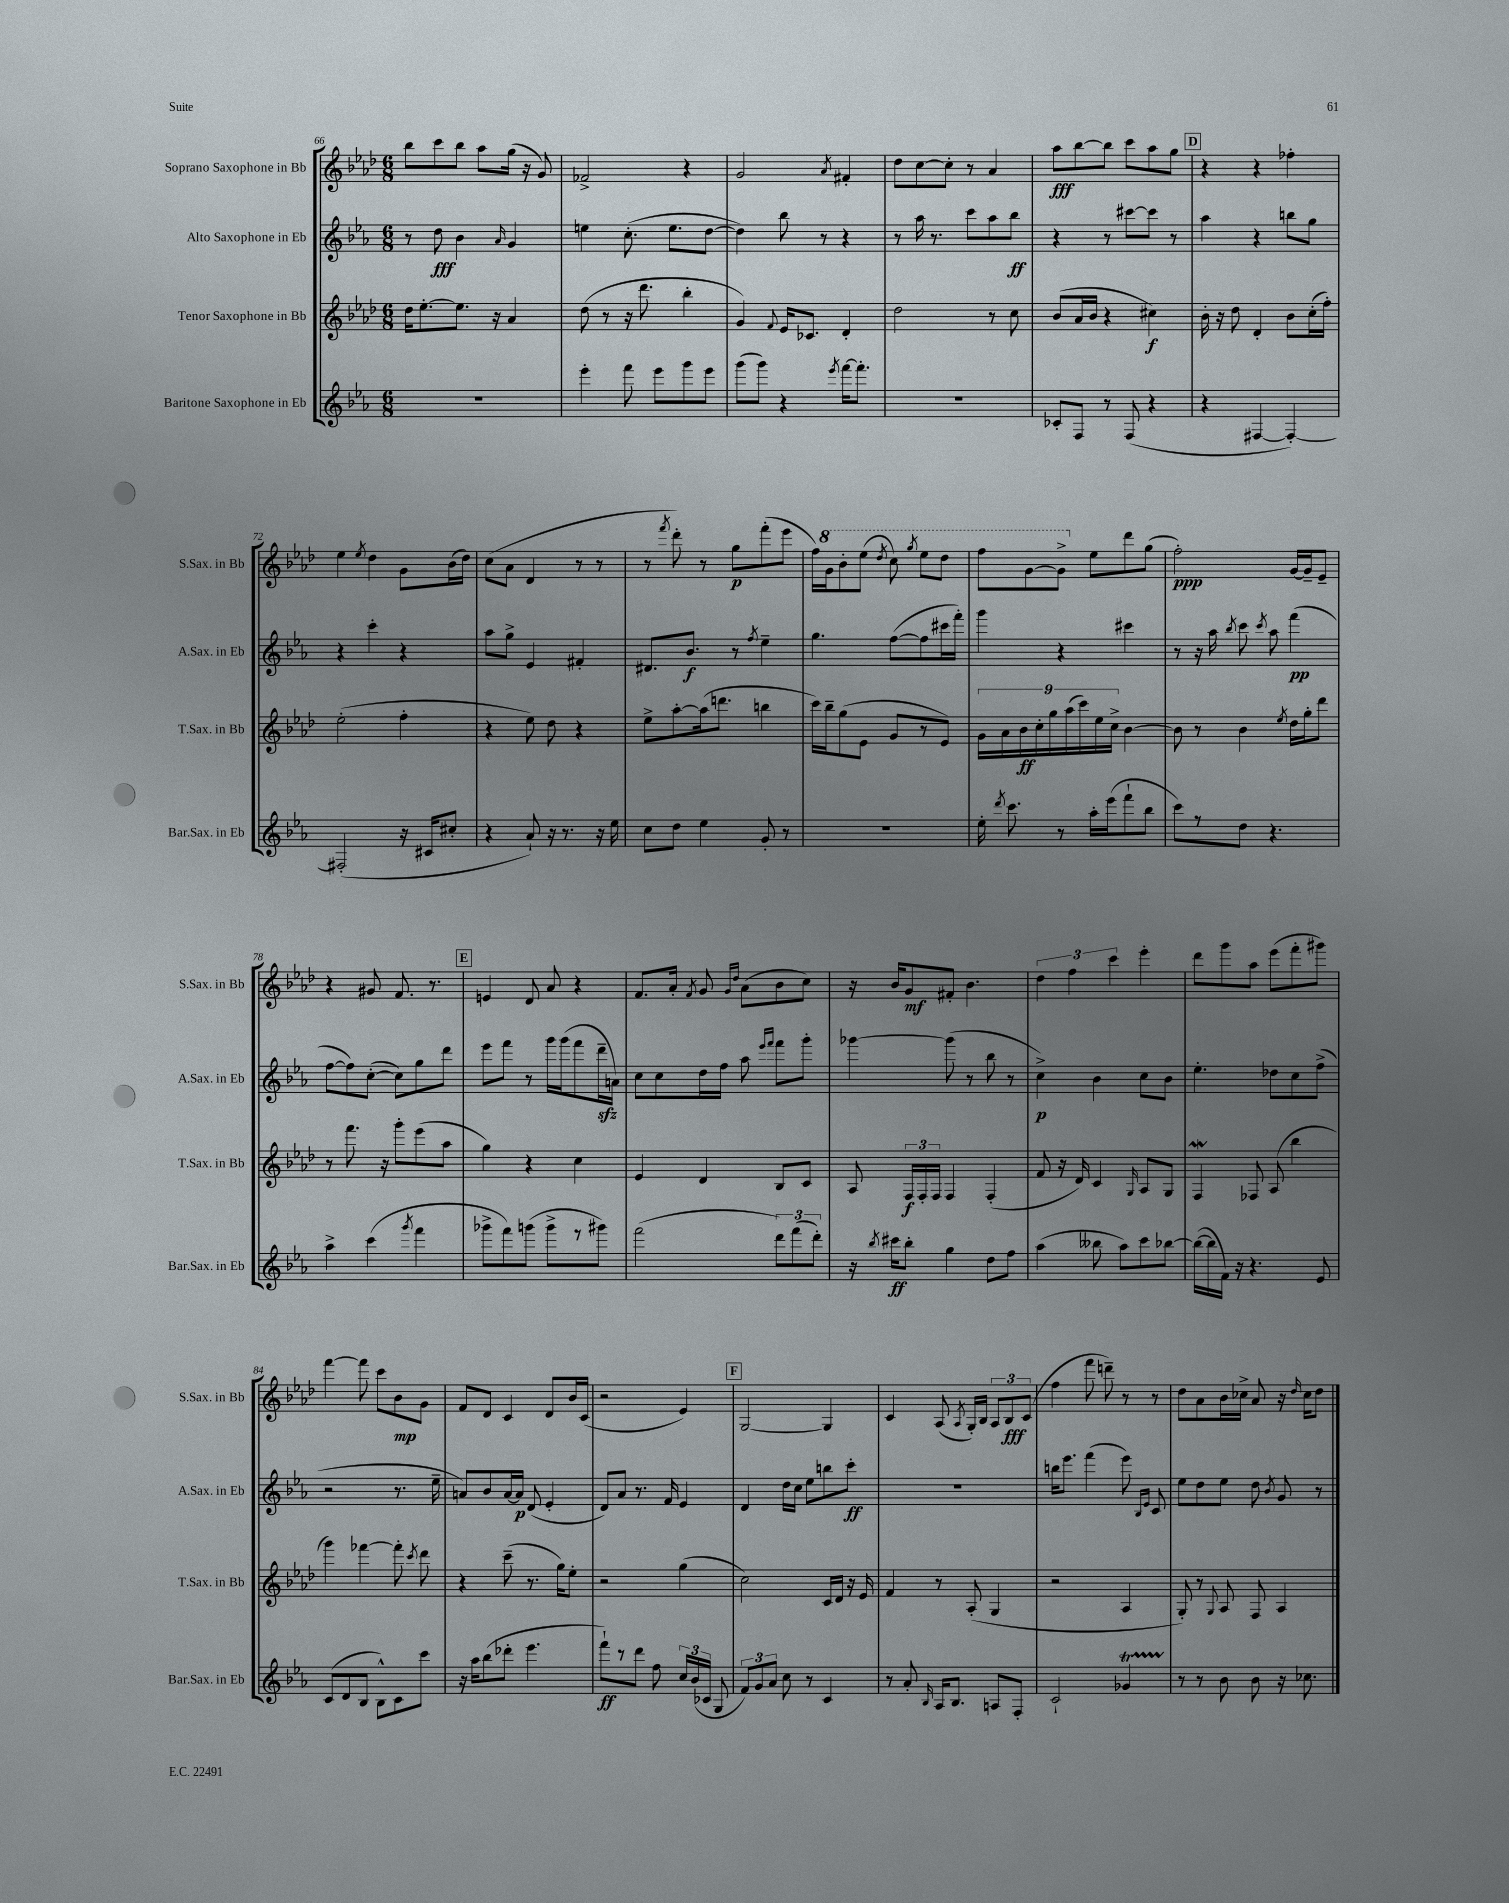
<<
\new StaffGroup <<
\new Staff = "s0" \with { instrumentName = "Soprano Saxophone in Bb" shortInstrumentName = "S.Sax. in Bb" } {
    \clef treble \key aes \major \numericTimeSignature \time 6/8
    \autoBeamOff bes''8[ c'''8 bes''8] aes''8[ g''16]( r16 g'8) |
    fes'2-> r4 |
    g'2 \acciaccatura { aes'8 } fis'4-. |
    des''8[ c''8~ c''8]-. r8 aes'4 |
    aes''8[\fff bes''8~ bes''8] c'''8[ aes''8 g''8] |
    \mark \markup { \box "D" } r4 r4 fes''4-. |
    ees''4 \acciaccatura { ees''8 } des''4 g'8[ bes'16( des''16]) |
    c''8[( aes'8] des'4 r8 r8 |
    r8 \acciaccatura { f'''8 } des'''8-.) r8 g''8[\p f'''8-.( ees'''8] |
    f''16[) \ottava #1 g''16 bes''8-. ees'''8]( \acciaccatura { des'''8 } c'''8) \acciaccatura { g'''8 } ees'''8[ des'''8] |
    f'''8[ g''8~ g''8]-> \ottava #0 ees''8[ des'''8 g''8]( |
    f''2-.\ppp) g'16[~ g'16-- ees'8]-- |
    r4 gis'8 f'8. r8. |
    \mark \markup { \box "E" } e'4 des'8 aes'8 r4 |
    f'8.[ aes'16]-. \acciaccatura { f'8 } g'8 \grace { g'16[ des''16] } aes'8[( bes'8 c''8]) |
    r16 bes'16[ g'8\mf fis'8]-. bes'4. |
    \tuplet 3/2 { des''4 f''4 c'''4 } ees'''4-. |
    des'''8[ g'''8 aes''8] ees'''8[( f'''8-. gis'''8]) |
    f'''4~ f'''8 c'''8[ bes'8\mp g'8] |
    f'8[ des'8] c'4 des'8[ bes'16 c'16]( |
    r2 ees'4) |
    \mark \markup { \box "F" } g2~ g4 |
    c'4 aes8( \acciaccatura { aes8 } g16[-.) bes16] \tuplet 3/2 { aes8[ bes8\fff c'8]( } |
    f''4 f'''8 d'''8--) r8 r8 |
    des''8[ aes'8 bes'16 ces''16]-> aes'8 r16 \grace { des''16 } ces''16[ des''8] \bar "|." |
}
\new Staff = "s1" \with { instrumentName = "Alto Saxophone in Eb" shortInstrumentName = "A.Sax. in Eb" } {
    \clef treble \key ees \major \numericTimeSignature \time 6/8
    \autoBeamOff r8 d''8\fff bes'4 \grace { aes'16 } g'4 |
    e''4 c''8.-.( e''8.[ d''8]~ |
    d''4) bes''8 r8 r4 |
    r8 aes''16 r8. c'''8[ aes''8 bes''8]\ff |
    r4 r8 cis'''8[~ cis'''8] r8 |
    \mark \markup { \box "D" } aes''4 r4 b''8[ g''8] |
    r4 c'''4-. r4 |
    aes''8[ g''8]-> ees'4 fis'4-. |
    dis'8.[ bes'8.]\f r8 \acciaccatura { f''8 } ees''4-- |
    g''4. f''8[~( f''8 cis'''16 f'''16]-.) |
    g'''4 r4 cis'''4 |
    r8 r16 aes''16 \acciaccatura { bes''8 } c'''8 \acciaccatura { c'''8 } aes''8 f'''4\pp( |
    f''8[~ f''8) c''8]~-.( c''8[) g''8 d'''8] |
    \mark \markup { \box "E" } ees'''8[ f'''8] r8 g'''16[ g'''16( f'''8 d'''16--\sfz a'16]) |
    c''8[ c''8 d''16 f''16] aes''8 \grace { ees'''16[ f'''16] } f'''8[ g'''8]-. |
    ges'''4~ ges'''8( r8 bes''8 r8 |
    c''4->\p) bes'4 c''8[ bes'8] |
    ees''4.-. des''8[ c''8 f''8]->( |
    r2 r8. ees''16-- |
    a'8[) bes'8 a'16~ a'16]\p d'8( ees'4-. |
    d'8[) aes'8] r8. f'16 ees'4 |
    \mark \markup { \box "F" } d'4 d''16[ c''16] ees''8[ b''8 c'''8]-.\ff |
    R2. |
    b''16[ ees'''8.] f'''4( ees'''8) \grace { bes16[ ees'16] } c'8 |
    ees''8[ d''8 ees''8] d''8 \acciaccatura { bes'8 } g'8 r8 \bar "|." |
}
\new Staff = "s2" \with { instrumentName = "Tenor Saxophone in Bb" shortInstrumentName = "T.Sax. in Bb" } {
    \clef treble \key aes \major \numericTimeSignature \time 6/8
    \autoBeamOff des''16[ ees''8.~-. ees''8.] r16 aes'4 |
    des''8( r8 r16 des'''8. bes''4-. |
    g'4) \appoggiatura { f'8 } ees'16[ ces'8.] des'4-. |
    des''2 r8 c''8 |
    bes'8[( aes'16 bes'16] r4 cis''4\f) |
    \mark \markup { \box "D" } bes'16-. r16 des''8 des'4-. bes'8[ c''16-.( f''16]-.) |
    ees''2-.( f''4-. |
    r4 ees''8) des''8 r4 |
    ees''8[-> aes''8~-. aes''16( d'''8.] b''4 |
    c'''16[) bes''16-- g''8( ees'8] g'8[ r8 ees'8]) |
    \tuplet 9/8 { g'16[ aes'16 bes'16\ff c''16-. g''16 aes''16( c'''16) ees''16 c''16]-> } bes'4~ |
    bes'8 r8 bes'4 \acciaccatura { ees''8 } des''16[ g''16-. des'''8] |
    r8 f'''8. r16 g'''8[-. ees'''8( aes''8] |
    \mark \markup { \box "E" } g''4) r4 c''4 |
    ees'4 des'4 bes8[ c'8] |
    aes8 \tuplet 3/2 { f16[\f f16-. f16] } f4 f4-.( |
    f'8 r16 des'16) c'4 \grace { g16 } aes8[ g8] |
    f4\mordent fes8 aes8( bes''4 |
    g'''4) fes'''4~ fes'''8-. \acciaccatura { c'''8 } des'''8 |
    r4 c'''8--( r8. g''16[) ees''8]-. |
    r2 g''4( |
    \mark \markup { \box "F" } c''2) c'16[ des'16] r16 ees'16 |
    f'4 r8 aes8-.( g4 |
    r2 aes4 |
    g8-.) r8 \appoggiatura { g8 } aes8 f8 aes4 \bar "|." |
}
\new Staff = "s3" \with { instrumentName = "Baritone Saxophone in Eb" shortInstrumentName = "Bar.Sax. in Eb" } {
    \clef treble \key ees \major \numericTimeSignature \time 6/8
    \autoBeamOff R2. |
    ees'''4-. f'''8 ees'''8[ g'''8 ees'''8] |
    g'''8[( g'''8]) r4 \acciaccatura { ees'''8 } f'''16[~ f'''8.]-. |
    R2. |
    ces'8[-. f8] r8 f8( r4 |
    \mark \markup { \box "D" } r4 fis4~ fis4~-.) |
    fis2-.( r16 cis'16[ cis''8]-. |
    r4 aes'8-!) r16 r8. r16 ees''16 |
    c''8[ d''8] ees''4 g'8-. r8 |
    R2. |
    ees''16-. \acciaccatura { d'''8 } c'''8. r8 aes''16[-. ees'''16( f'''8-! bes''8] |
    c'''8[) r8 d''8] r4. |
    aes''4-> c'''4( \acciaccatura { g'''8 } f'''4 |
    \mark \markup { \box "E" } ges'''8[-> f'''8) g'''8]( g'''8[-> r8 gis'''8]) |
    f'''2( \tuplet 3/2 { d'''8[) f'''8( d'''8]-.) } |
    r16 \acciaccatura { bes''8 } cis'''16[\ff bes''8]-. g''4 d''8[ f''8] |
    aes''4( beses''8 aes''8[) c'''8 bes''8]~ |
    bes''16[~( bes''16 f'16]) r16 r4. ees'8 |
    c'8[( d'8 bes8] bes8[-^) c'8 c'''8] |
    r16 aes''16[ bes''8( des'''8]-. ees'''4. |
    f'''8[-!\ff) r8 d'''8] f''8 \tuplet 3/2 { c''16[ bes'16( ces'16] } g8 |
    \mark \markup { \box "F" } \tuplet 3/2 { f'8[) g'8 aes'8] } c''8 r8 c'4 |
    r8 aes'8-. \grace { bes16 } aes16[ bes8.] a8[ f8]-. |
    c'2-! ges'4\startTrillSpan |
    r8\stopTrillSpan r8 bes'8 bes'8 r16 ces''8. \bar "|." |
}
>>
>>
\layout { \context { \Score currentBarNumber = #66 } }
